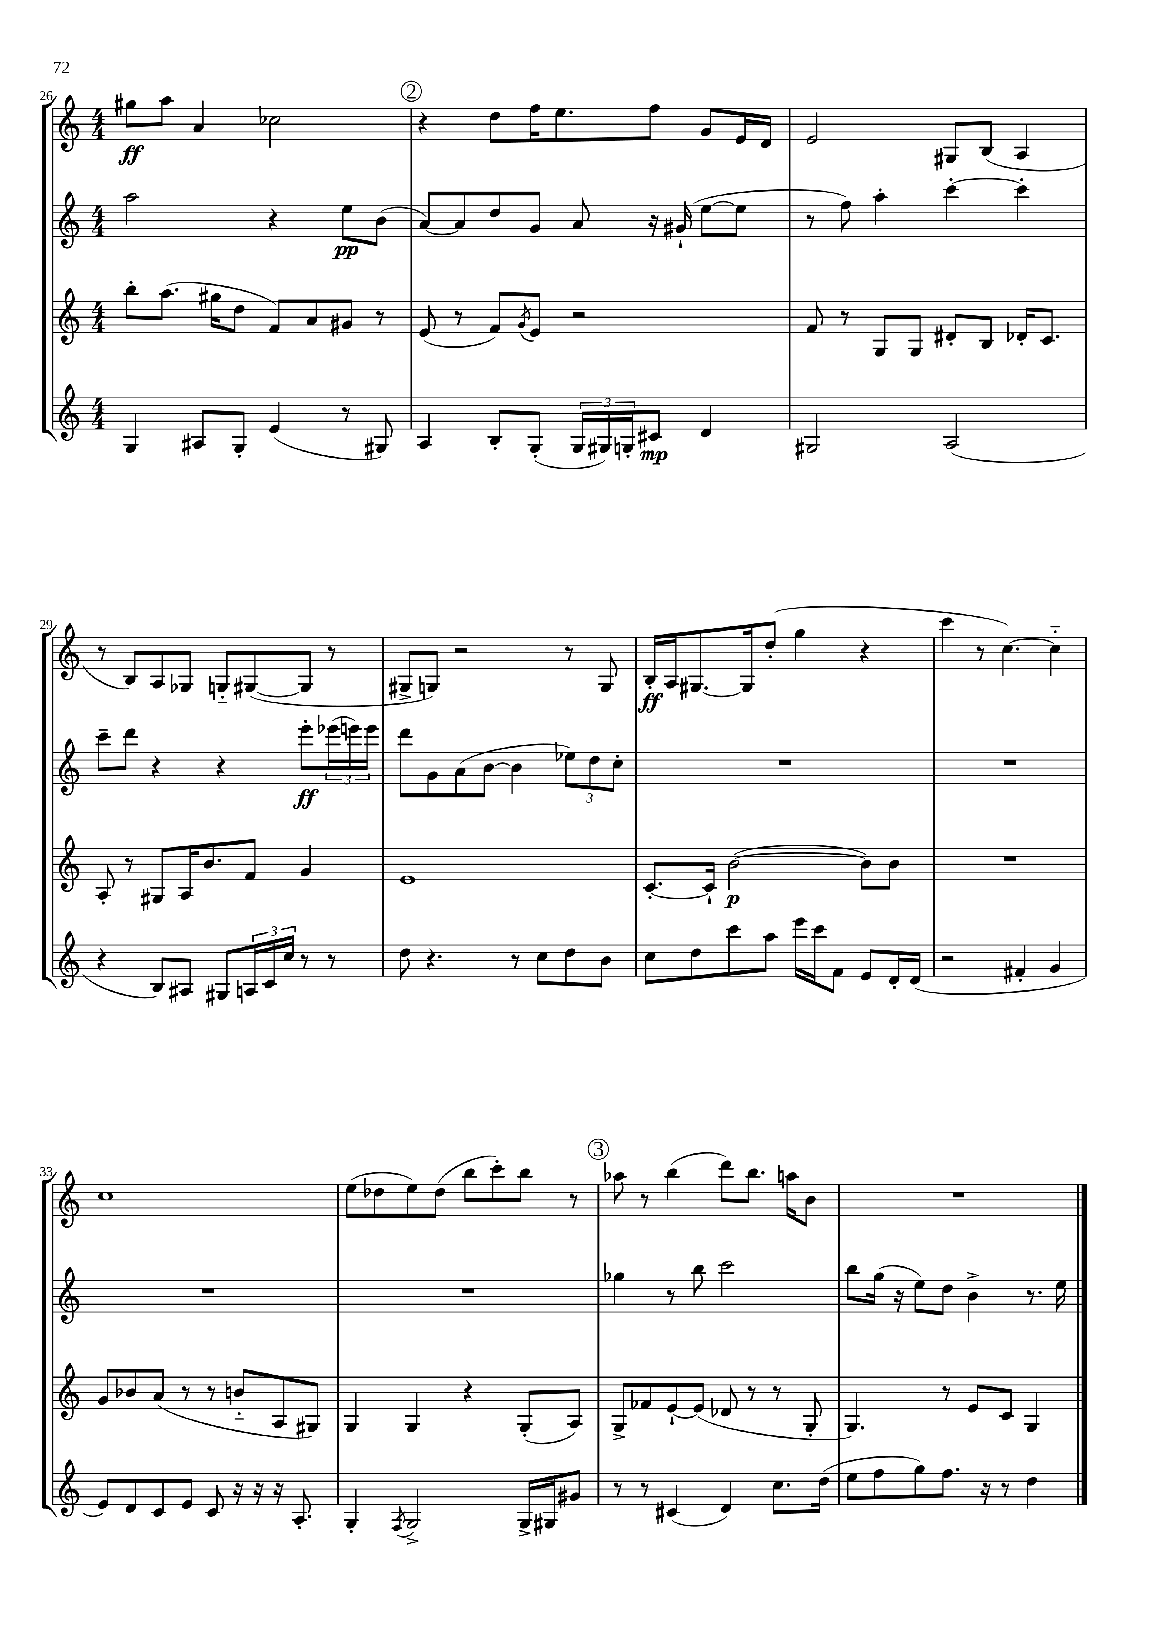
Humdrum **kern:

**kern	**kern	**kern	**kern
*staff4	*staff3	*staff2	*staff1
*clefG2	*clefG2	*clefG2	*clefG2
*k[]	*k[]	*k[]	*k[]
*M4/4	*M4/4	*M4/4	*M4/4
4G/	8bb'\L	2aa\	8gg#\L
.	(8.aa\J	.	8aa\J
8A#/L	.	.	4a/
.	16gg#\LK	.	.
8G'/J	8dd\J	.	.
(4e/	8f/L)	4r	2cc-\
.	8a/	.	.
8r	8g#/J	8ee\L	.
8G#/)	8r	(8b\J	.
=	=	=	=
4A/	(8e/	[8a/L)	4r
.	8r	8a/]	.
8B'/L	8f/L)	8dd/	8dd\L
.	8qg/	.	.
(8G'/J	8e/J	8g/J	16ff\K
.	.	.	8.ee\
24G/LL	2r	8a/	.
24G#/)	.	.	.
24G'/J	.	.	.
8c#/J	.	16r	8ff\J
.	.	(16g#`/	.
4d/	.	[8ee\L	8g/L
.	.	8ee\]J	16e/L
.	.	.	16d/JJ
=	=	=	=
2G#/	8f/	8r	2e/
.	8r	8ff\)	.
.	8G/L	4aa'\	.
.	8G/J	.	.
(2A/	8d#'/L	[4ccc'\	8G#/L
.	8B/J	.	(8B/J
.	16d-'/LK	4ccc'\]	4A/
.	8.c/J	.	.
=	=	=	=
4r	8A'/	8ccc~\L	8r
.	8r	8ddd\J	8B/L)
8B/L)	8G#/L	4r	8A/
8A#/J	16A/K	.	8G-/J
.	8.b/	.	.
8G#/L	.	4r	8G'~/L
24A/L	8f/J	.	([8G#/
24c/	.	.	.
24cc/JJ	.	.	.
8r	4g/	8eee'\L	8G#/]J
8r	.	(24eee-\L	8r
.	.	24eee\)	.
.	.	24eee\JJ	.
=	=	=	=
8dd\	1e	8ddd\L	8G#^/L
4.r	.	8g\	8G/J)
.	.	(8a\	2r
.	.	[8b\J	.
8r	.	4b\]	.
8cc\L	.	.	.
8dd\	.	12ee-\L)	8r
.	.	12dd\	.
8b\J	.	.	8G/
.	.	12cc'\J	.
=	=	=	=
8cc\L	[8.c'/L	1r	16B'/LL
.	.	.	16A/J
8dd\	.	.	[8.G#/
.	16c`/]Jk	.	.
8ccc\	([2b\	.	.
.	.	.	16G#/]k
8aa\J	.	.	(8dd'/J
16eee\LL	.	.	4gg\
16ccc\J	.	.	.
8f\J	.	.	.
8e/L	8b\]L)	.	4r
16d'/L	8b\J	.	.
(16d/JJ	.	.	.
=	=	=	=
2r	1r	1r	4ccc\
.	.	.	8r
.	.	.	[4.cc\)
4f#'/	.	.	.
4g/	.	.	4cc'~\]
=	=	=	=
8e/L)	8g/L	1r	1cc
8d/	8b-/	.	.
8c/	(8a/J	.	.
8e/J	8r	.	.
8c/	8r	.	.
16r	8b'~/L	.	.
16r	.	.	.
16r	8A/	.	.
8.A'/	.	.	.
.	8G#/J)	.	.
=	=	=	=
4G'/	4G/	1r	(8ee\L
.	.	.	8dd-\
8qF/	.	.	.
2G^/	4G/	.	8ee\)
.	.	.	(8dd-\J
.	4r	.	8bb\L
.	.	.	8ccc'\)
16G^/LL	(8G'/L	.	8bb\J
16G#/J	.	.	.
8g#/J	8A/J)	.	8r
=	=	=	=
8r	8G^/L	4gg-\	8aa-\
8r	8f-/	.	8r
(4c#/	[8e`/	8r	(4bb\
.	(8e/]J	8bb\	.
4d/)	8d-/	2ccc\	8ddd\L)
.	8r	.	8.bb\J
8.cc\L	8r	.	.
.	.	.	16aa\LK
.	8G'/	.	8b\J
(16dd\Jk	.	.	.
=	=	=	=
8ee\L	4.G/)	8bb\L	1r
8ff\	.	(16gg\Jk	.
.	.	16r	.
8gg\)	.	8ee\L)	.
8.ff\J	8r	8dd\J	.
.	8e/L	4b^\	.
16r	.	.	.
8r	8c/J	.	.
4dd\	4G/	8.r	.
.	.	16ee\	.
==	==	==	==
*-	*-	*-	*-
